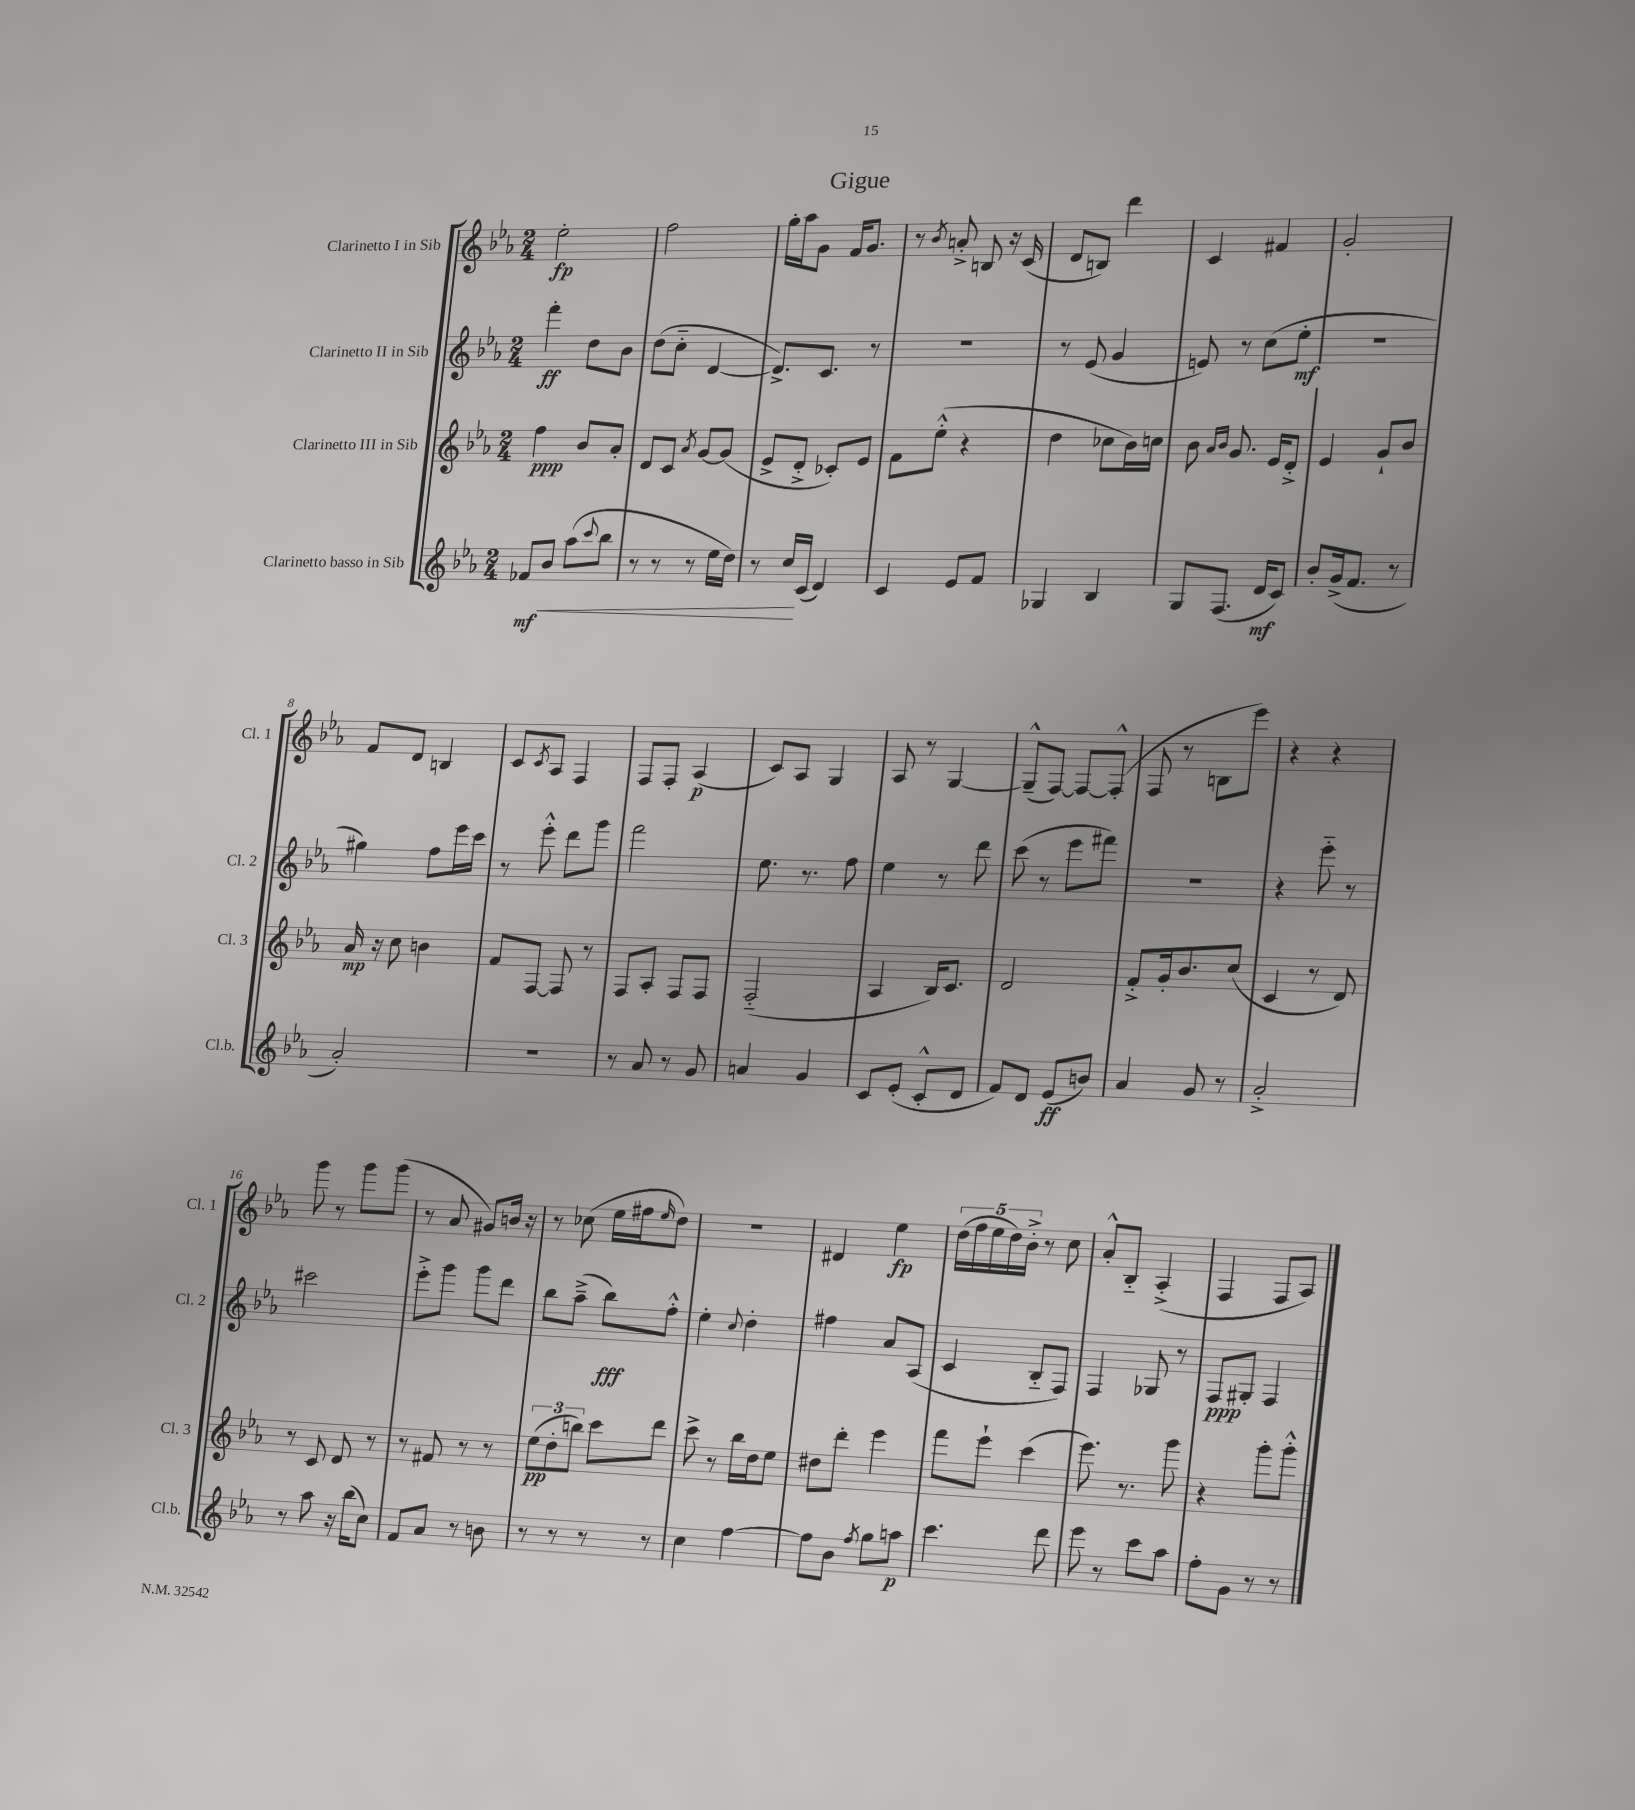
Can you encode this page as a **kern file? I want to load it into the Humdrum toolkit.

**kern	**kern	**kern	**kern
*staff4	*staff3	*staff2	*staff1
*clefG2	*clefG2	*clefG2	*clefG2
*k[b-e-a-]	*k[b-e-a-]	*k[b-e-a-]	*k[b-e-a-]
*M2/4	*M2/4	*M2/4	*M2/4
8f-	4ff	4fff'	2ee-'
8b-	.	.	.
(8aa-	8b-	8dd	.
8qqccc	.	.	.
8bb-	8a-'	8b-	.
=	=	=	=
8r	8d	(8dd	2ff
8r	8c	8cc'~	.
.	8qa-	.	.
8r	[8g	[4d	.
16ee-	(8g]	.	.
16dd)	.	.	.
=	=	=	=
8r	8e-^	8.d^])	16gg'
.	.	.	16aa-
16cc	8d'^	.	8g
(16c	.	8.c	.
4d)	8c-')	.	16f
.	.	.	8.g
.	8e-	8r	.
=	=	=	=
4c	8f	2r	8r
.	.	.	8qb-
.	(8ee-'^^	.	8a'^
8e-	4r	.	8B
8f	.	.	16r
.	.	.	(16c
=	=	=	=
4G-	4dd	8r	8d
.	.	(8e-	8B)
4B-	8cc-	4g	4ddd
.	16b-)	.	.
.	16cc	.	.
=	=	=	=
8G	8b-	8e)	4c
.	16qqa-	.	.
.	16qqb-	.	.
(8.F	8.g	8r	.
.	.	(8cc	4f#
16d	16e-	.	.
8c)	8d'^	8ee-'	.
=	=	=	=
8b-'	4e-	2r	2g'
(16g^	.	.	.
8.f	.	.	.
.	8g`	.	.
8r	8b-	.	.
=	=	=	=
2a-')	16a-	4gg#)	8f
.	16r	.	.
.	8cc	.	8d
.	4b	8ff	4B
.	.	16eee-	.
.	.	16ccc	.
=	=	=	=
2r	8f	8r	8c
.	.	.	8qc
.	[8F	8eee-'^^	8A-
.	8F]	8ddd	4F
.	8r	8ggg	.
=	=	=	=
8r	8F	2fff	8F
8a-	8A-'	.	8F'
8r	8F	.	(4A-
8g	8F	.	.
=	=	=	=
4a	(2F'~	8.ee-	8c)
.	.	.	8A-
.	.	8.r	.
4g	.	.	4G
.	.	8ff	.
=	=	=	=
8c	4A-	4ee-	8A-
(8e-'	.	.	8r
8c'^^	16B-)	8r	[4G
.	8.c	.	.
8d	.	8ddd	.
=	=	=	=
8f)	2d	(8ccc	(8G~^^]
8d	.	8r	[8F)
(8e-	.	8eee-	8F_
8b)	.	8fff#)	(8F'^^]
=	=	=	=
4a-	8f'^	2r	8F
.	16g'	.	8r
.	8.b-	.	.
8g	.	.	8B
8r	(8cc	.	8eee-)
=	=	=	=
2a-'^	4c	4r	4r
.	8r	8eee-'~	4r
.	8d)	8r	.
=	=	=	=
8r	8r	2ccc#	8ggg
8aa-	8c	.	8r
16r	8d	.	8ggg
(16bb-	.	.	.
8cc)	8r	.	(8ggg
=	=	=	=
8f	8r	8eee-'^	8r
8a-	8f#	8ggg	8a-
8r	8r	8ggg	8g#)
8b	8r	8ddd	16b
.	.	.	16r
=	=	=	=
8r	(12ee-	8bb-	8r
.	12dd'	.	.
8r	.	(8aa-~^	(8cc-
.	12bb)	.	.
8r	8ccc	8bb-)	16ee-
.	.	.	16ff#
.	.	.	16qqee-
8r	8ddd	8ff'^^	8dd)
=	=	=	=
4cc	8ccc^	4ee-'	2r
.	8r	.	.
.	.	8qqcc	.
[4ff	16bb-	4dd'	.
.	16dd	.	.
.	8ee-	.	.
=	=	=	=
8ff]	8dd#	4ff#	4d#
8b-	8ddd'	.	.
8qff	.	.	.
8gg	4eee-	8a-	4ee-
8aa	.	(8A-	.
=	=	=	=
4.ccc	8fff	4c	(20dd
.	.	.	20ff
.	.	.	20ee-
.	8eee-`	.	.
.	.	.	20dd)
.	.	.	20b-'^
.	(4ccc	8B-'~	8r
8ddd	.	8F)	8cc
=	=	=	=
8eee-	8.eee-)	4F	8a-'^^
8r	.	.	8B-'~
.	8.r	.	.
8ccc	.	8G-	(4A-'^
8aa-	8ggg	8r	.
=	=	=	=
8ff'	4r	8F	4F
8g	.	8G#'	.
8r	8ggg'	4F	8F
8r	8ggg'^^	.	8A-)
==	==	==	==
*-	*-	*-	*-
